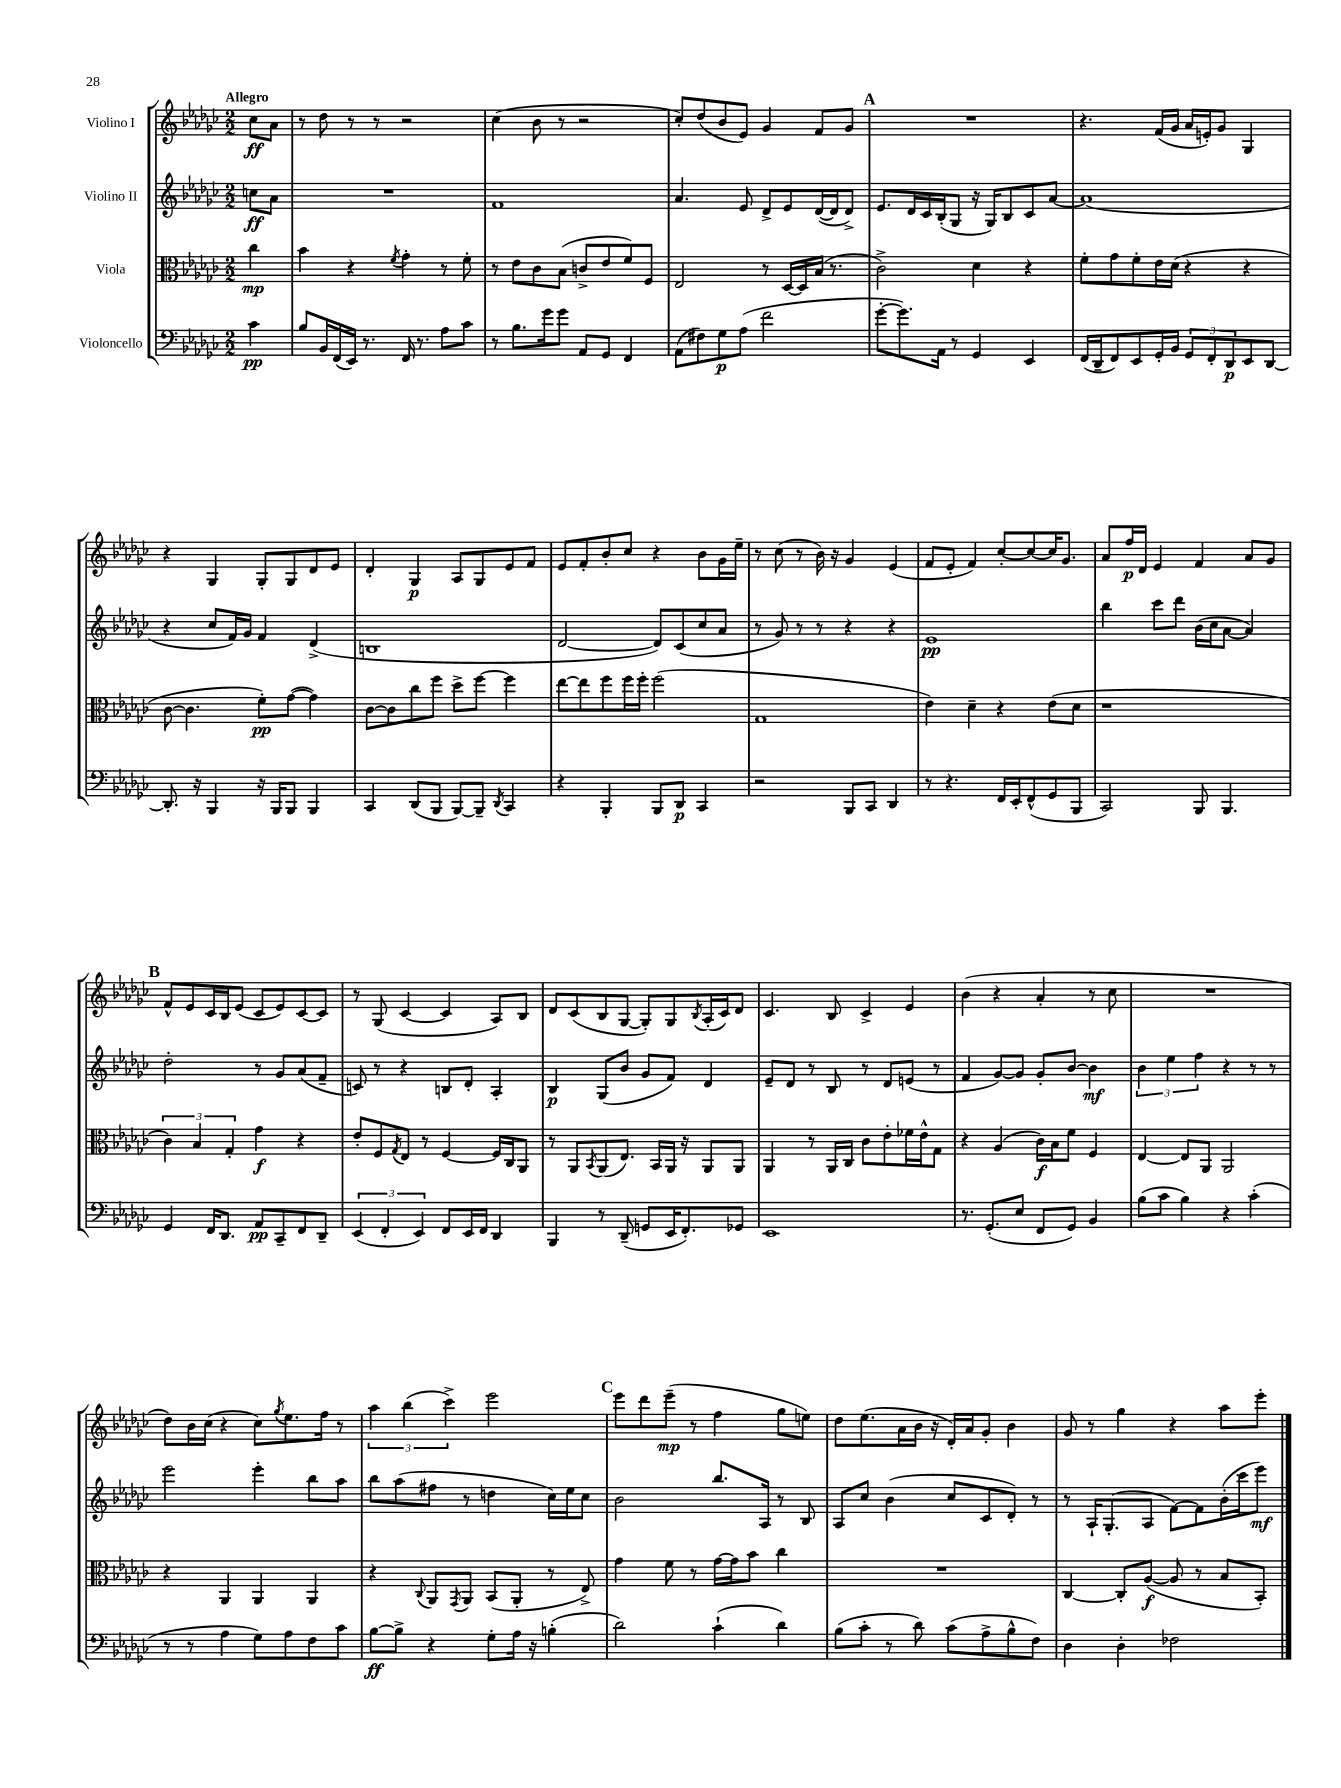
<<
\new StaffGroup <<
\new Staff = "s0" \with { instrumentName = "Violino I" } {
    \clef treble \key ges \major \numericTimeSignature \time 2/2 \partial 4 \tempo "Allegro"
    ces''8\ff aes'8 |
    r8 des''8 r8 r8 r2 |
    ces''4( bes'8 r8 r2 |
    ces''8-.) des''8( bes'8 ees'8) ges'4 f'8 ges'8 |
    \mark \markup { \bold "A" } R1 |
    r4. f'16( ges'16 aes'16 e'16-.) ges'8 ges4 |
    r4 ges4 ges8-. ges8 des'8 ees'8 |
    des'4-. ges4\p aes8 ges8 ees'8 f'8 |
    ees'8 f'8-. bes'8-. ces''8 r4 bes'8 ges'16 ees''16-- |
    r8 ces''8( r8 bes'16) r16 ges'4 ees'4( |
    f'8 ees'8-. f'4) ces''8~-. ces''8~ ces''16 ges'8. |
    aes'8 f''16\p des'16 ees'4 f'4 aes'8 ges'8 |
    \mark \markup { \bold "B" } f'8-^ ees'8 ces'16 bes16 ees'8( ces'8 ees'8) ces'8~ ces'8 |
    r8 ges8( ces'4~ ces'4 aes8) bes8 |
    des'8 ces'8( bes8 ges8~ ges8-.) ges8 \acciaccatura { bes8 } aes16-.( ces'16) des'8 |
    ces'4. bes8 ces'4-> ees'4 |
    bes'4( r4 aes'4-. r8 ces''8 |
    R1 |
    des''8) bes'16 ces''16( r4 ces''8) \acciaccatura { ges''8 } ees''8. f''16 r8 |
    \tuplet 3/2 { aes''4 bes''4( ces'''4->) } ees'''2 |
    \mark \markup { \bold "C" } ees'''8 des'''8 ees'''8--\mp( r8 f''4 ges''8 e''8) |
    des''8 ees''8.( aes'16 bes'16 r16 des'16-.) aes'16 ges'8-. bes'4 |
    ges'8 r8 ges''4 r4 aes''8 ees'''8-. \bar "|." |
}
\new Staff = "s1" \with { instrumentName = "Violino II" } {
    \clef treble \key ges \major \numericTimeSignature \time 2/2 \partial 4
    c''8\ff aes'8 |
    R1 |
    f'1 |
    aes'4. ees'8 des'8-> ees'8 des'16~( des'16 des'8->) |
    \mark \markup { \bold "A" } ees'8. des'16 ces'16 bes16-.( ges8 r16 ges16) bes8 ces'8 aes'8~ |
    aes'1( |
    r4 ces''8 f'16) ges'16 f'4 des'4->( |
    b1 |
    des'2~ des'8) ces'8( ces''8 aes'8 |
    r8 ges'8) r8 r8 r4 r4 |
    ees'1\pp |
    bes''4 ces'''8 des'''8 bes'16( ces''16 aes'8~ aes'4) |
    \mark \markup { \bold "B" } des''2-. r8 ges'8 aes'8( f'8-- |
    c'8) r8 r4 b8 des'8-. aes4-. |
    bes4\p ges8( bes'8 ges'8 f'8) des'4 |
    ees'8-- des'8 r8 bes8 r8 des'8 e'8( r8 |
    f'4 ges'8~) ges'8 ges'8-. bes'8~ bes'4\mf |
    \tuplet 3/2 { bes'4 ees''4 f''4 } r4 r8 r8 |
    ees'''2 ees'''4-. bes''8 aes''8 |
    bes''8 aes''8( fis''8 r8 d''4 ces''16) ees''16 ces''8 |
    \mark \markup { \bold "C" } bes'2 bes''8. aes16 r8 bes8 |
    aes8 ces''8 bes'4( ces''8 ces'8 des'8-.) r8 |
    r8 aes16-! ges8.-.( aes8 f'8~) f'8 bes'16-.( ces'''16 ees'''8\mf) \bar "|." |
}
\new Staff = "s2" \with { instrumentName = "Viola" } {
    \clef alto \key ges \major \numericTimeSignature \time 2/2 \partial 4
    ces''4\mp |
    bes'4 r4 \acciaccatura { f'8 } ges'4-. r8 f'8-. |
    r8 ees'8 ces'8 bes8( c'8-> ees'8 f'8) f8 |
    ees2 r8 des16~ des16 bes16( r8. |
    \mark \markup { \bold "A" } ces'2->) des'4 r4 |
    f'8-. ges'8 f'8-. ees'16 des'16( r4 r4 |
    ces'8~ ces'4. f'8-.\pp) ges'8~( ges'4) |
    ces'8~ ces'8 ces''8 f''8 des''8-> f''8~ f''4 |
    ees''8~ ees''8 f''8 f''16 f''16-. f''2( |
    ges1 |
    ees'4) des'4-- r4 ees'8( des'8 |
    r1 |
    \mark \markup { \bold "B" } \tuplet 3/2 { ces'4) bes4 ges4-. } ges'4\f r4 |
    ees'8-. f8 \acciaccatura { ges8 } ees8 r8 f4~ f16 ces16 aes,8 |
    r8 aes,8 \acciaccatura { bes,8 } aes,8( ees8.) bes,16 aes,16 r16 aes,8 aes,8 |
    aes,4 r8 aes,16 ces16 ces'8 ees'8-. fes'16 ees'16-^ ges8 |
    r4 aes4( ces'16\f) bes16 f'8 f4 |
    ees4~ ees8 aes,8 aes,2 |
    r4 aes,4 aes,4 aes,4 |
    r4 \appoggiatura { ces8 } aes,8 \acciaccatura { ges,8 } aes,8 bes,8( aes,8-. r8 ees8->) |
    \mark \markup { \bold "C" } ges'4 f'8 r8 ges'16~ ges'16 bes'8 ces''4 |
    R1 |
    ces4~ ces8-. aes8~\f( aes8 r8 bes8 bes,8-.) \bar "|." |
}
\new Staff = "s3" \with { instrumentName = "Violoncello" } {
    \clef bass \key ges \major \numericTimeSignature \time 2/2 \partial 4
    ces'4\pp |
    bes8 bes,16 f,16( ees,16) r8. f,16 r8. aes8 ces'8 |
    r8 bes8. ges'16 ges'8 aes,8 ges,8 f,4 |
    aes,8( fis8) ges8\p aes8( f'2 |
    \mark \markup { \bold "A" } ges'8~-. ges'8.) aes,16 r8 ges,4 ees,4 |
    f,16( des,16-- f,8) ees,8 ges,16-. bes,16 \tuplet 3/2 { ges,8 f,8-. des,8\p } ees,8 des,8~ |
    des,8.-. r16 bes,,4 r16 bes,,16 bes,,8 bes,,4 |
    ces,4 des,8( bes,,8 bes,,8~) bes,,8-- \acciaccatura { des,8 } ces,4 |
    r4 bes,,4-. bes,,8 des,8\p ces,4 |
    r2 bes,,8 ces,8 des,4 |
    r8 r4. f,16 ees,16-. f,8-^( ges,8 bes,,8 |
    ces,2) bes,,8 bes,,4. |
    \mark \markup { \bold "B" } ges,4 f,16 des,8. aes,8\pp ces,8-- f,8 des,8-- |
    \tuplet 3/2 { ees,4( f,4-. ees,4) } f,8 ees,16 f,16 des,4 |
    bes,,4 r8 des,8--( g,8 ees,16 f,8.-.) ges,8 |
    ees,1 |
    r8. ges,8.-.( ees8 f,8 ges,8) bes,4 |
    bes8( ces'8 bes4) r4 ces'4-.( |
    r8 r8 aes4 ges8) aes8 f8 ces'8 |
    bes8~\ff bes8-> r4 ges8-. aes16 r16 b4-.( |
    \mark \markup { \bold "C" } des'2) ces'4-!( des'4) |
    bes8( ces'8-. r8 des'8) ces'8( aes8-> bes8-^ f8) |
    des4 des4-. fes2 \bar "|." |
}
>>
>>
\layout { \context { \Score \remove "Bar_number_engraver" } }
